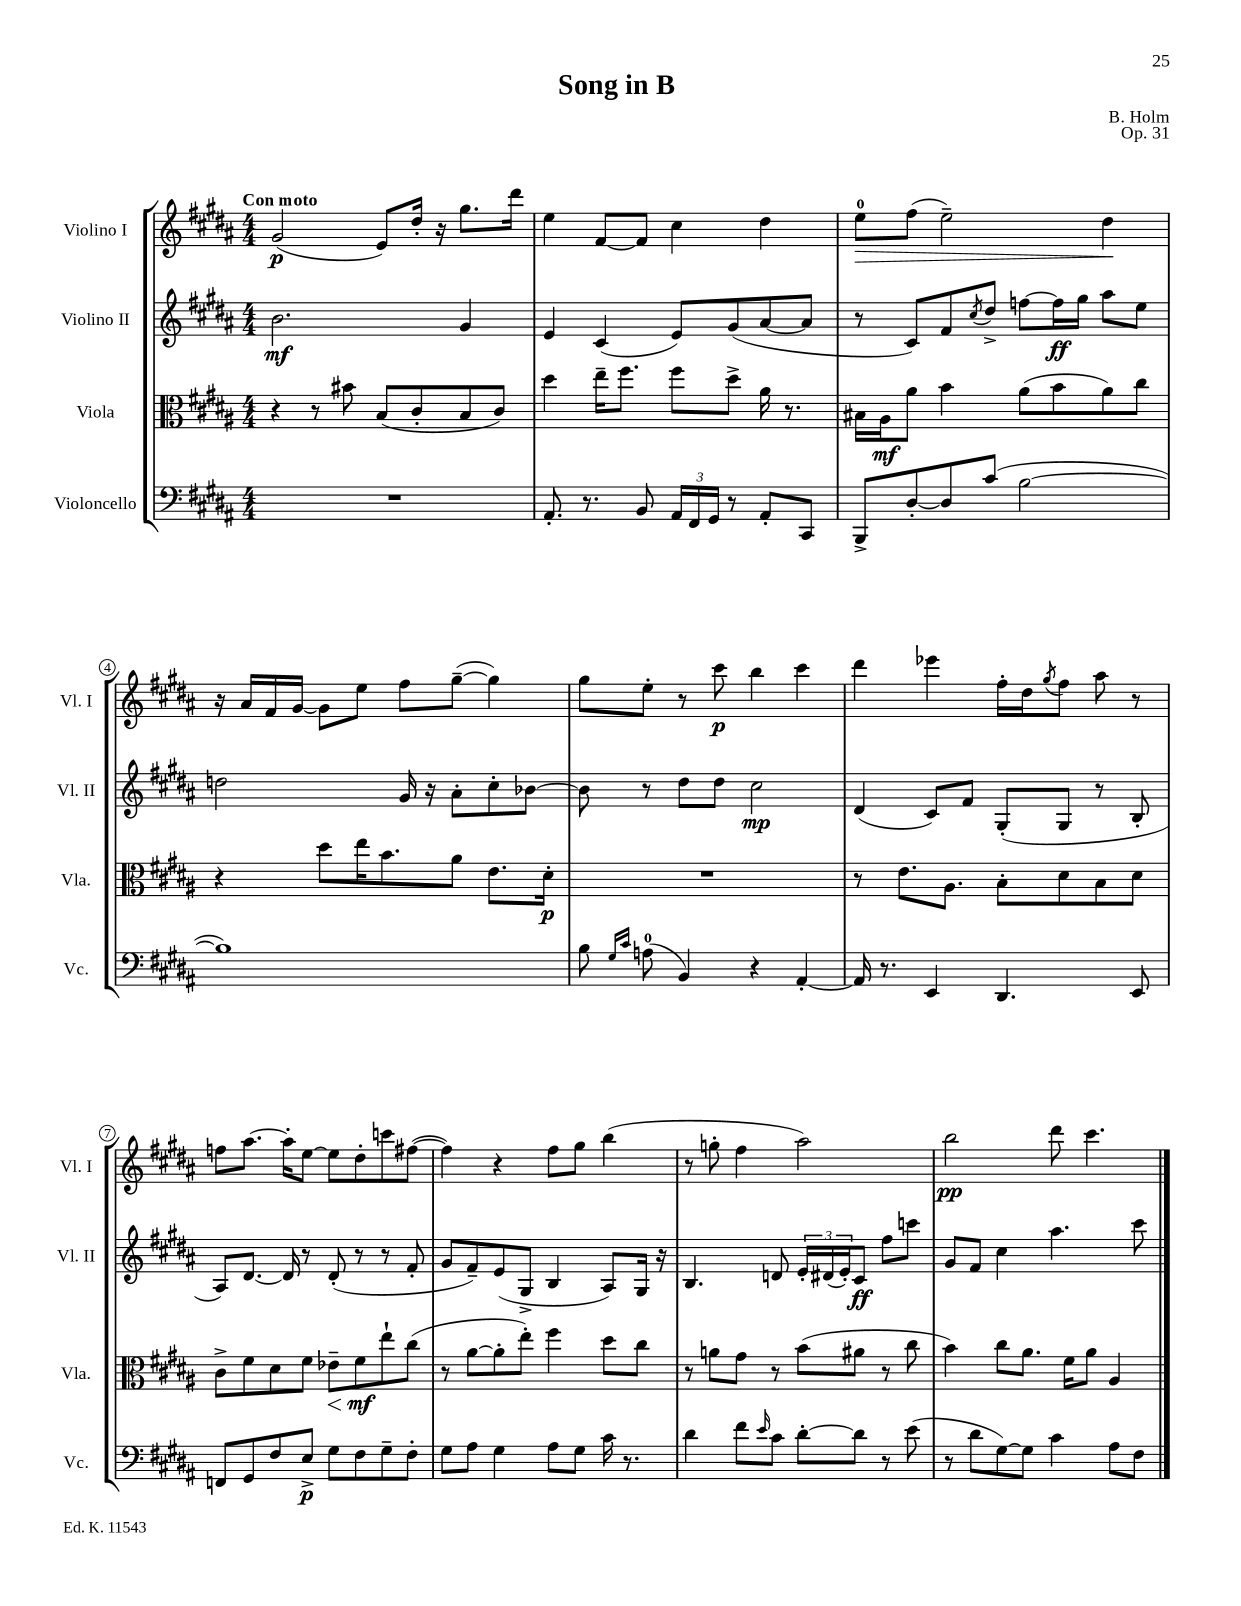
\header { title = "Song in B" composer = "B. Holm" opus = "Op. 31" }
<<
\new StaffGroup <<
\new Staff = "s0" \with { instrumentName = "Violino I" shortInstrumentName = "Vl. I" } {
    \clef treble \key b \major \numericTimeSignature \time 4/4 \tempo "Con moto"
    gis'2\p( e'8) dis''16-. r16 gis''8. dis'''16 |
    e''4 fis'8~ fis'8 cis''4 dis''4 |
    e''8-0\> fis''8( e''2--) dis''4\! |
    r16 ais'16 fis'16 gis'16~ gis'8 e''8 fis''8 gis''8~--( gis''4) |
    gis''8 e''8-. r8 cis'''8\p b''4 cis'''4 |
    dis'''4 ees'''4 fis''16-. dis''16 \acciaccatura { gis''8 } fis''8 ais''8 r8 |
    f''8 ais''8.~ ais''16-. e''8~ e''8 dis''8-. c'''8 fis''8~( |
    fis''4) r4 fis''8 gis''8 b''4( |
    r8 g''8-. fis''4 ais''2) |
    b''2\pp dis'''8 cis'''4. \bar "|." |
}
\new Staff = "s1" \with { instrumentName = "Violino II" shortInstrumentName = "Vl. II" } {
    \clef treble \key b \major \numericTimeSignature \time 4/4
    b'2.\mf gis'4 |
    e'4 cis'4( e'8) gis'8( ais'8~ ais'8 |
    r8 cis'8) fis'8 \acciaccatura { cis''8 } dis''8-> f''8~ f''16\ff gis''16 ais''8 e''8 |
    d''2 gis'16 r16 ais'8-. cis''8-. bes'8~ |
    bes'8 r8 dis''8 dis''8 cis''2\mp |
    dis'4( cis'8) fis'8 gis8-.( gis8 r8 b8-. |
    ais8) dis'8.~ dis'16 r8 dis'8-.( r8 r8 fis'8-. |
    gis'8 fis'8--) e'8( gis8-> b4 ais8) gis16 r16 |
    b4. d'8 \tuplet 3/2 { e'16-. dis'16( e'16-.) } cis'8\ff fis''8 c'''8 |
    gis'8 fis'8 cis''4 ais''4. cis'''8 \bar "|." |
}
\new Staff = "s2" \with { instrumentName = "Viola" shortInstrumentName = "Vla." } {
    \clef alto \key b \major \numericTimeSignature \time 4/4
    r4 r8 bis'8 b8( cis'8-. b8 cis'8) |
    dis''4 e''16-- fis''8. fis''8 dis''8-> ais'16 r8. |
    bis16 ais16\mf ais'8 b'4 ais'8( b'8 ais'8) cis''8 |
    r4 dis''8 e''16 b'8. ais'8 e'8. dis'16-.\p |
    R1 |
    r8 e'8. ais8. b8-. dis'8 b8 dis'8 |
    cis'8-> fis'8 dis'8 fis'8 ees'8--\< fis'8\mf\! e''8-! cis''8( |
    r8 ais'8~ ais'8-. e''8-.) fis''4 dis''8 cis''8 |
    r8 a'8 gis'8 r8 b'8( ais'8 r8 cis''8 |
    b'4) cis''8 ais'8. fis'16 ais'8 ais4 \bar "|." |
}
\new Staff = "s3" \with { instrumentName = "Violoncello" shortInstrumentName = "Vc." } {
    \clef bass \key b \major \numericTimeSignature \time 4/4
    R1 |
    ais,8.-. r8. b,8 \tuplet 3/2 { ais,16 fis,16 gis,16 } r8 ais,8-. cis,8 |
    b,,8-> dis8~-. dis8 cis'8( b2~ |
    b1) |
    b8 \grace { gis16 cis'16 } a8-0( b,4) r4 ais,4~-. |
    ais,16 r8. e,4 dis,4. e,8 |
    f,8 gis,8 fis8 e8->\p gis8 fis8 gis8-- fis8-. |
    gis8 ais8 gis4 ais8 gis8 cis'16 r8. |
    dis'4 fis'8 \grace { e'16 } cis'8 dis'8~-. dis'8 r8 e'8( |
    r8 dis'8 gis8~) gis8 cis'4 ais8 fis8 \bar "|." |
}
>>
>>
\layout { \context { \Score \override BarNumber.stencil = #(make-stencil-circler 0.1 0.3 ly:text-interface::print) } }
